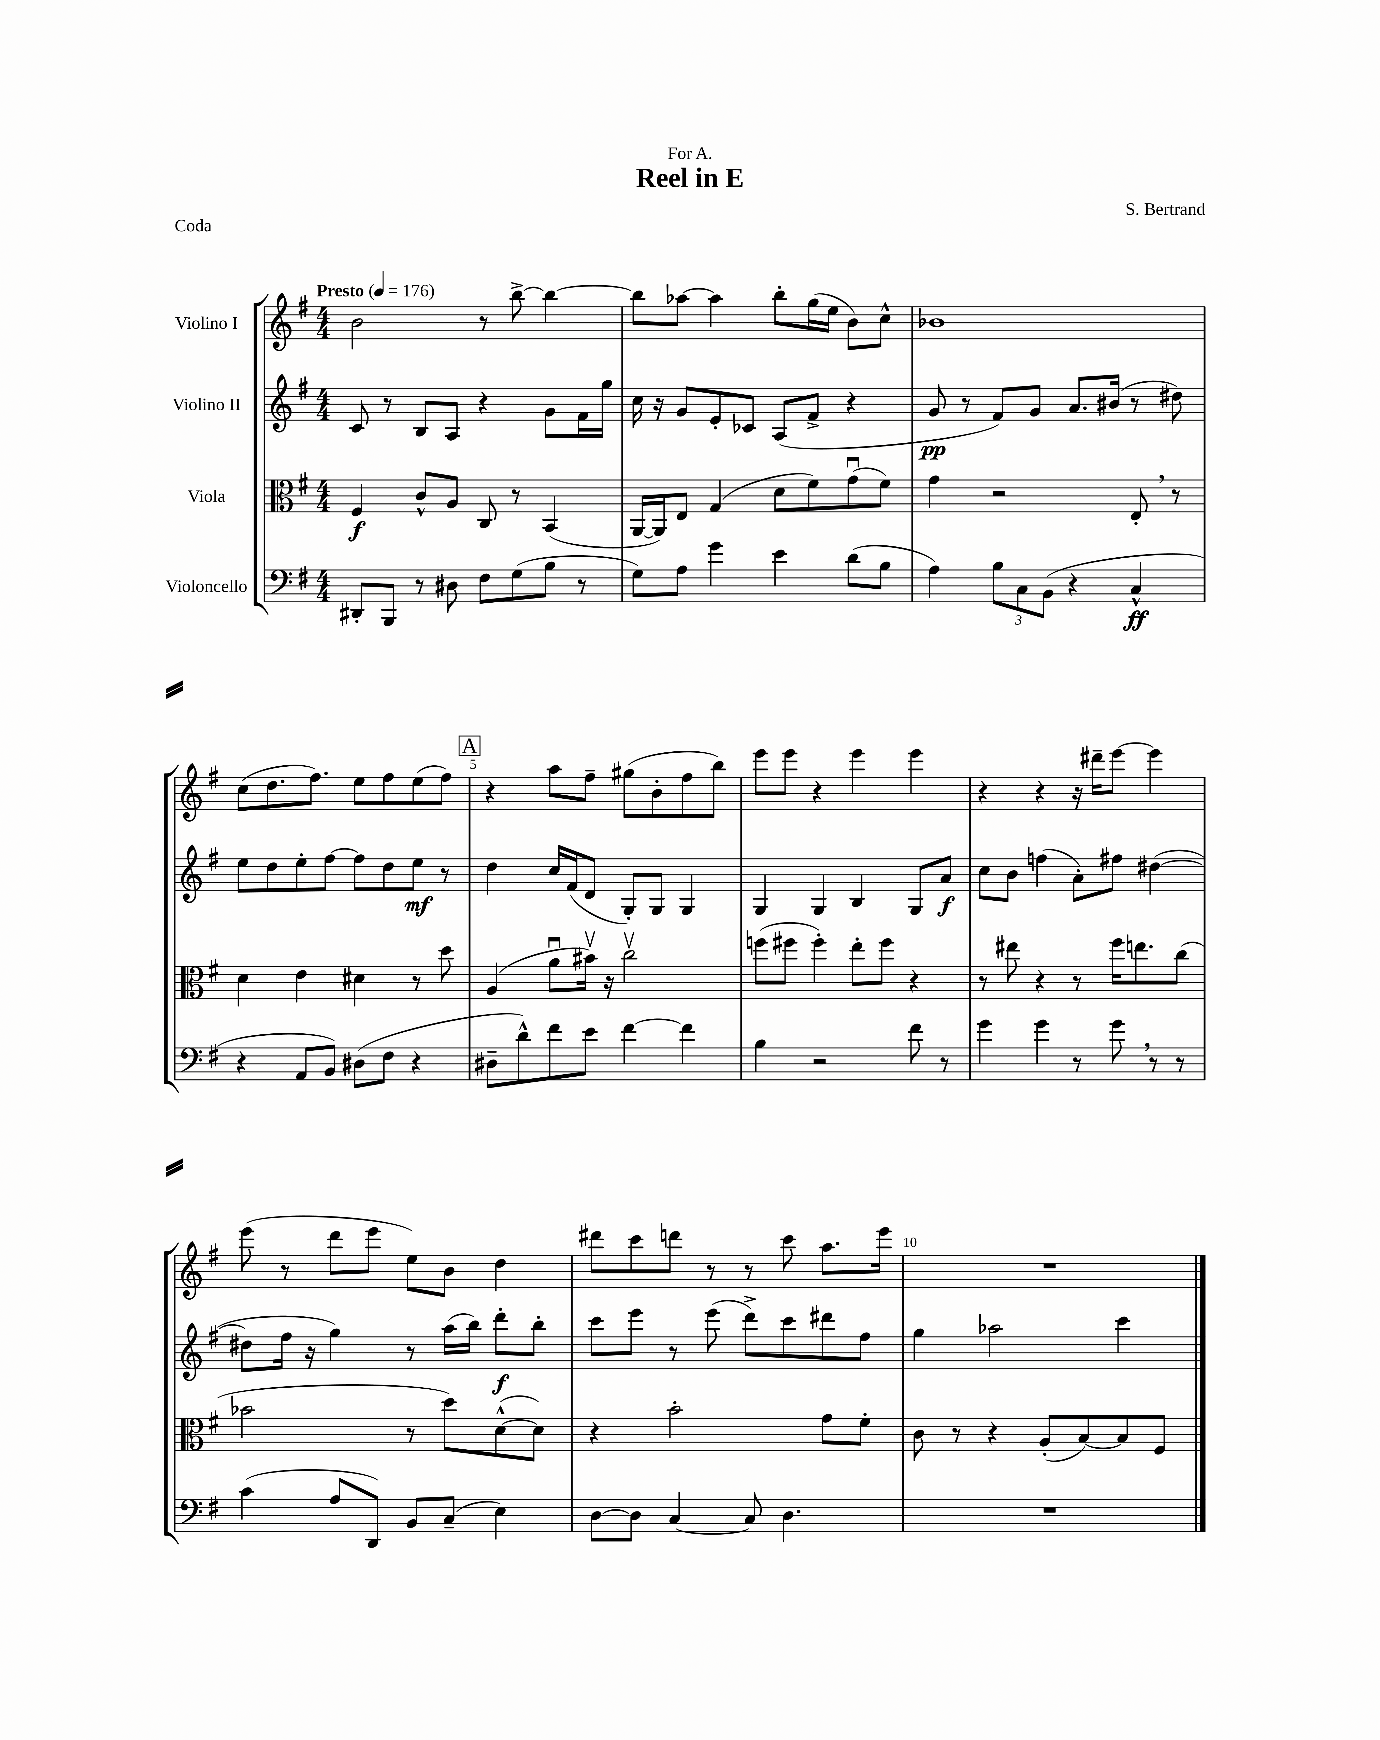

**kern	**kern	**kern	**kern
*staff4	*staff3	*staff2	*staff1
*clefF4	*clefC3	*clefG2	*clefG2
*k[f#]	*k[f#]	*k[f#]	*k[f#]
*M4/4	*M4/4	*M4/4	*M4/4
*MM176	*MM176	*MM176	*MM176
8DD#'/L	4F#/	8c/	2b\
8BBB/J	.	8r	.
8r	8c^^/L	8B/L	.
8D#\	8A/J	8A/J	.
8F#\L	8C/	4r	8r
(8G\	8r	.	[8bb^\
8B\J	(4BB/	8g\L	4bb\_
8r	.	16f#\L	.
.	.	16gg\JJ	.
=	=	=	=
8G\L)	[16AA/LL	16cc\	8bb\]L
.	16AA/]J)	16r	.
8A\J	8E/J	8g/L	[8aa-\J
4g\	(4G/	8e'/	4aa-\]
.	.	8c-/J	.
4e\	8d\L	(8A/L	8bb'\L
.	8f#\)	8f#^/J	(16gg\L
.	.	.	16ee\JJ
(8d\L	(8gu\	4r	8b\L)
8B\J	8f#\J)	.	8cc^^\J
=	=	=	=
4A\)	4g\	8g/	1b-
.	.	8r	.
12B\L	2r	8f#/L)	.
12C\	.	.	.
.	.	8g/J	.
(12BB\J	.	.	.
4r	.	8.a/L	.
.	.	(16b#/Jk	.
4C^^/	8E'/	8r	.
.	8r	8dd#\)	.
=	=	=	=
4r	4d\	8ee\L	(8cc\L
.	.	8dd\	8.dd\
8AA/L	4e\	8ee'\	.
.	.	.	8.ff#\J)
8BB/J)	.	[8ff#\J	.
(8D#\L	4d#\	8ff#\]L	8ee\L
8F#\J	.	8dd\	8ff#\
4r	8r	8ee\J	(8ee\
.	8dd\	8r	8ff#\J)
=	=	=	=
8D#~\L	(4A/	4dd\	4r
8d^^\)	.	.	.
8f#\	8au\L	16cc/LL	8aa\L
.	.	(16f#/J	.
8e\J	16b#v\Jk)	8d/J	8ff#~\J
.	16r	.	.
[4f#\	2ccv\	8G'/L)	(8gg#\L
.	.	8G/J	8b'\
4f#\]	.	4G/	8ff#\
.	.	.	8bb\J)
=	=	=	=
4B\	(8ff\L	4G/	8eee\L
.	8ff#\J	.	8eee\J
2r	4ff#'\)	4G/	4r
.	8ee'\L	4B/	4eee\
.	8ff#\J	.	.
8f#\	4r	8G/L	4eee\
8r	.	8a/J	.
=	=	=	=
4g\	8r	8cc\L	4r
.	8ee#\	8b\J	.
4g\	4r	(4ff\	4r
8r	8r	8a'\L)	16r
.	.	.	16ddd#~\LK
8g\	16ff#\LK	8ff#\J	[8eee\J
.	8.ee\	.	.
8r	.	([4dd#\	4eee\]
8r	(8cc\J	.	.
=	=	=	=
(4c\	2b-\	8dd#\]L	(8eee\
.	.	16ff#\Jk	8r
.	.	16r	.
8A/L	.	4gg\)	8ddd\L
8DD/J)	.	.	8eee\J
8BB/L	8r	8r	8ee\L)
(8C~/J	8dd\L)	(16aa\LL	8b\J
.	.	16bb\JJ)	.
4E\)	([8d^^\	8ddd'\L	4dd\
.	8d\]J)	8bb'\J	.
=	=	=	=
[8D\L	4r	8ccc\L	8ddd#\L
8D\]J	.	8eee\J	8ccc\
[4C/	2b'\	8r	8ddd\J
.	.	(8eee\	8r
8C/]	.	8ddd^\L)	8r
4.D\	.	8ccc\	8ccc\
.	8g\L	8ddd#\	8.aa\L
.	8f#'\J	8ff#\J	.
.	.	.	16eee\Jk
=	=	=	=
1r	8c\	4gg\	1r
.	8r	.	.
.	4r	2aa-\	.
.	(8A'/L	.	.
.	[8B/)	.	.
.	8B/]	4ccc\	.
.	8F#/J	.	.
==	==	==	==
*-	*-	*-	*-
